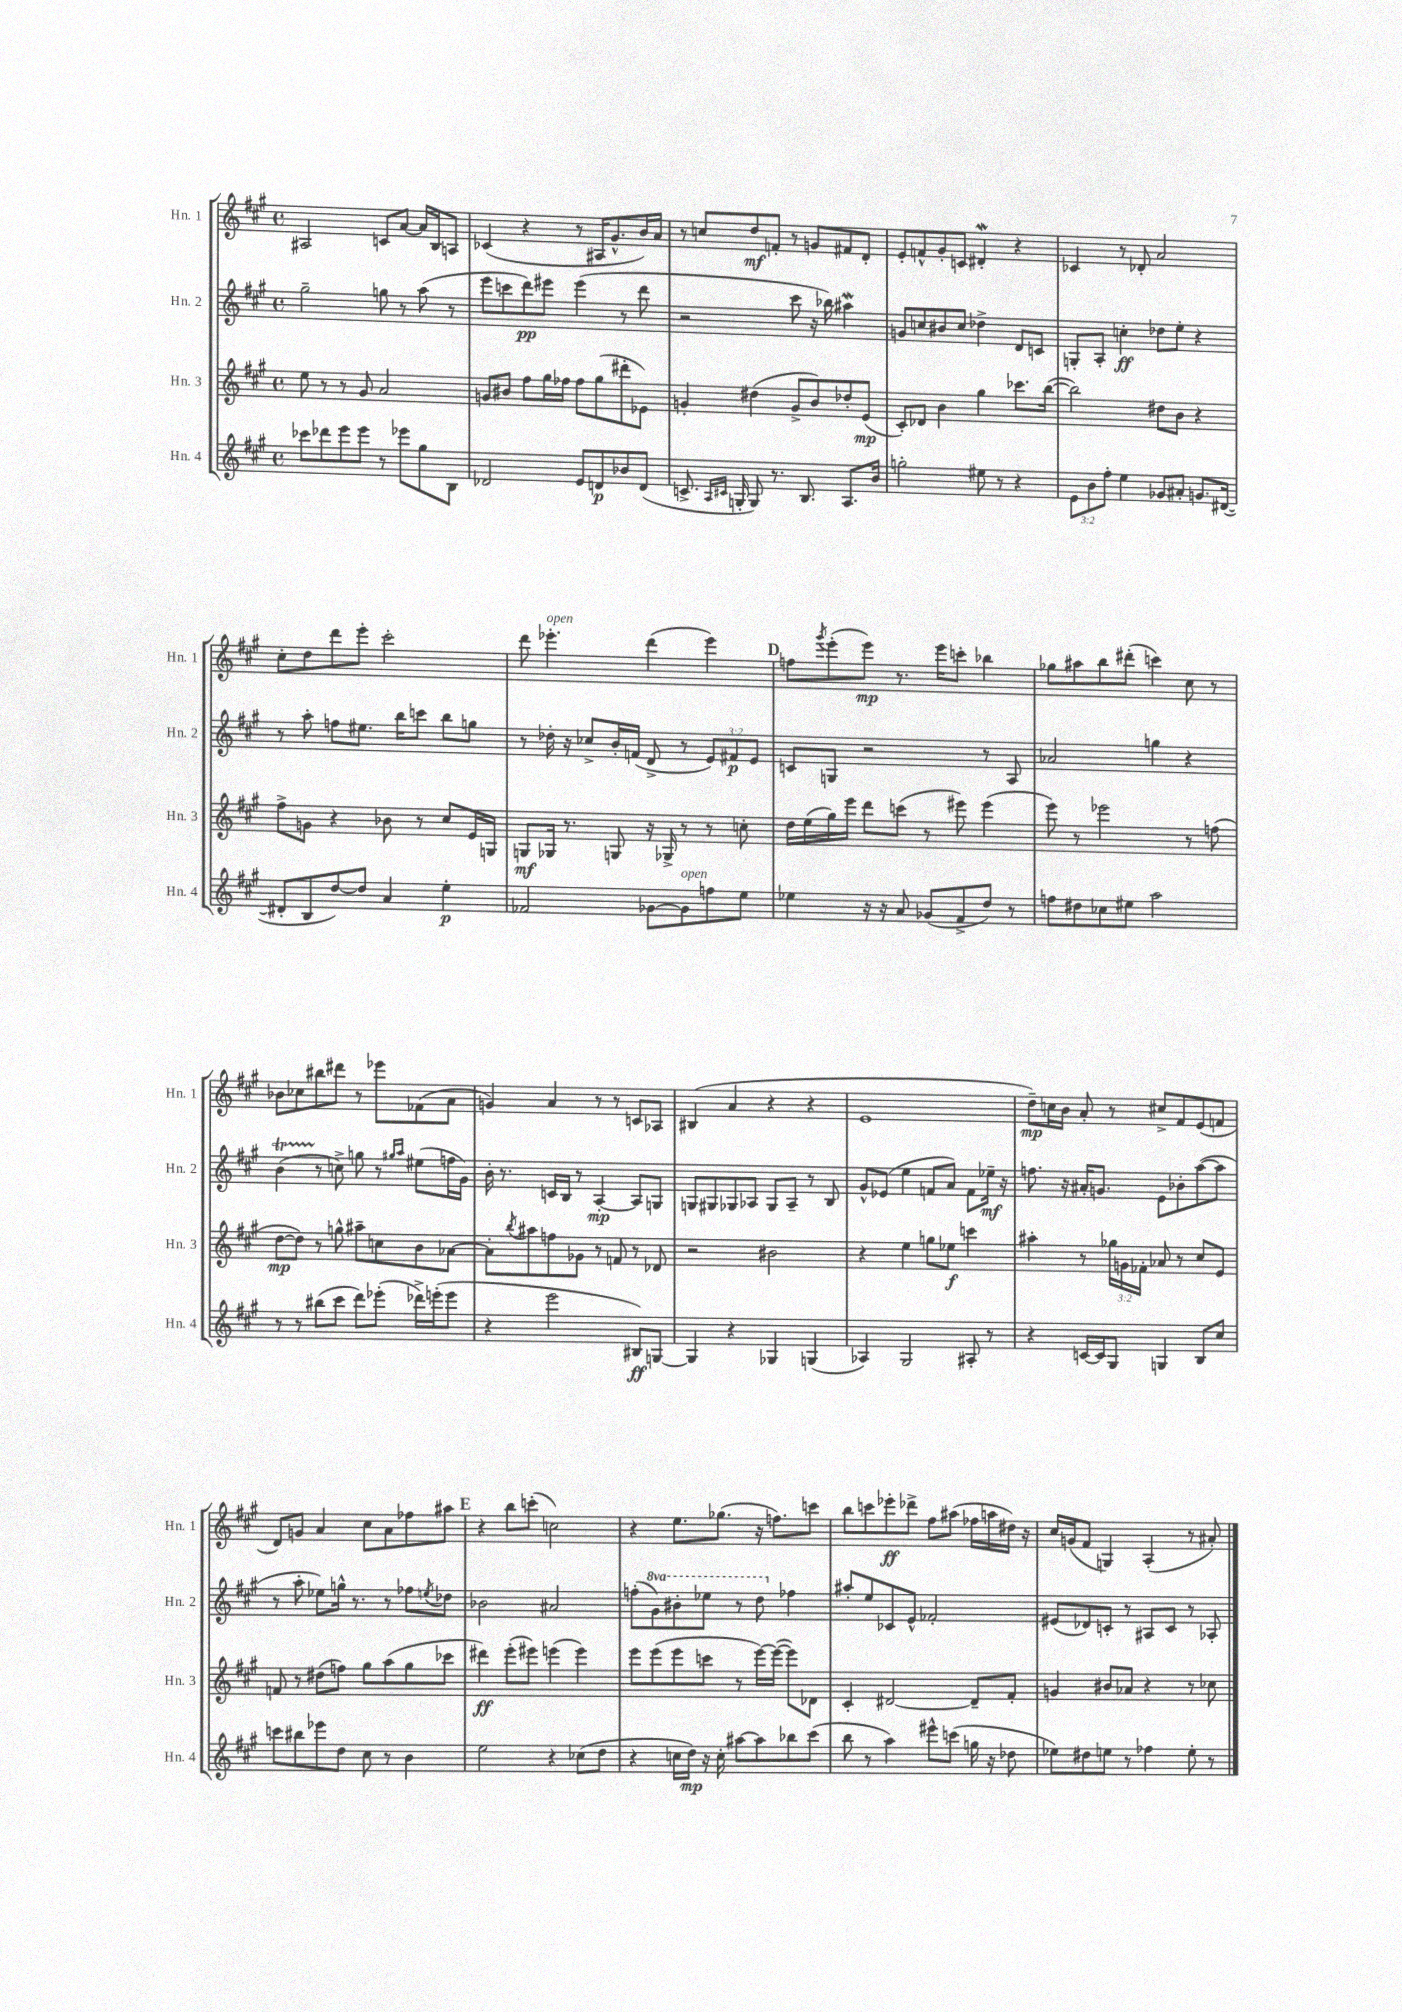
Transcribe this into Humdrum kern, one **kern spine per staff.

**kern	**kern	**kern	**kern
*staff4	*staff3	*staff2	*staff1
*clefG2	*clefG2	*clefG2	*clefG2
*k[f#c#g#]	*k[f#c#g#]	*k[f#c#g#]	*k[f#c#g#]
*M4/4	*M4/4	*M4/4	*M4/4
*met(c)	*met(c)	*met(c)	*met(c)
8ccc-\L	8ee\	2gg#~\	2A#/
8ddd-\	8r	.	.
8eee\	8r	.	.
8eee\J	8g#/	.	.
8r	2a/	8gg\	8c/L
8eee-\L	.	8r	[8a/J
8gg#\	.	(8aa\	16a/]LL
.	.	.	16B/J
8B\J	.	8r	8A/J
=	=	=	=
2d-/	8g/L	8eee\L	(4c-/
.	8b#/J	8ccc\	.
.	8ff#\L	8ddd\)	4r
.	16gg#\L	8eee#\J	.
.	16ff-\JJ	.	.
8e/L	8ff-\L	(4eee#\	8r
8d/	(8gg#\	.	16A#/LK
.	.	.	8.g#^^/
8b-/	8ddd#'\	8r	.
(8d/J	8e-\J)	8ddd\	16b/L)
.	.	.	16a/JJ
=	=	=	=
8.c^/	4g'/	2r	8r
.	.	.	8cc/L
16qqA/LL	.	.	.
16qqc#/JJ	.	.	.
16G'/	.	.	.
8G/)	(4dd#\	.	8dd/
8.r	.	.	8f'/J
.	8g^/L	8ccc#\	8r
8.B/	.	.	.
.	8b/)	16r	8g/L
.	.	16bb-\)	.
8.A/L	8dd-'/	4aa#\	8f#/
.	(8e/J	.	8d'/J
16b/Jk	.	.	.
=	=	=	=
2gg'\	8c#'/L)	8g/L	8e'/L
.	8d-/J	8cc/	8f^^/
.	4b\	8b#/	8g#'/
.	.	8cc/J	8c/J
8ee#\	4gg#\	4dd-^\	4d#'/
8r	.	.	.
4r	8.ccc-\L	8d/L	4r
.	.	8c/J	.
.	([16bb\Jk	.	.
=	=	=	=
12e\L	2bb\])	8G'/L	4c-/
12b\	.	.	.
.	.	8A'/J	.
12ff#'\J	.	.	.
4ee\	.	4cc'\	8r
.	.	.	8d-'/
8g-/L	8dd#\L	8dd-\L	2a/
8a#'/J	8b\J	8ee'\J	.
8.g/L	4r	4r	.
([16d#/Jk	.	.	.
=	=	=	=
8d#'/]L	8ff#^\L	8r	8cc#'\L
8B/	8g\J	8aa'\	8dd\
[8dd/)	4r	8ff\L	8ddd\
8dd/]J	.	8.ee#\J	8eee'\J
4a/	8b-\	.	2ccc#'\
.	.	16bb\LK	.
.	8r	8ccc\J	.
4ee'\	8cc#/L	8bb\L	.
.	16e/L	8gg\J	.
.	16G/JJ	.	.
=	=	=	=
2f-/	8G/L	8r	8ddd\
.	16G-/Jk	16dd-'\	4.eee-'\
.	8.r	16r	.
.	.	8cc-^/L	.
.	8G/	16b'/L	.
.	.	(16f/JJ	.
[8g-\L	16r	8d^/	(4ddd\
.	16G-^/	.	.
8g-\]	8r	8r	.
8ff\	8r	12e/L)	4eee-\)
.	.	12f#/	.
8ee\J	8cc'\	.	.
.	.	12e/J	.
=	=	=	=
4ee-\	16dd\LL	8c/L	8ff\L
.	(16ee\	.	.
.	.	.	8qggg#/
.	16gg#\)	8G/J	(8eee'\
.	16eee\JJ	.	.
16r	8ddd\L	2r	8eee\J)
16r	.	.	.
8a/	(8ccc\J	.	8.r
(8g-/L	8r	.	.
.	.	.	16eee\LK
8f#^/	8eee#\)	.	8ccc'\J
8dd/J)	(4eee#\	8r	4bb-\
8r	.	8A/	.
=	=	=	=
8ff\L	8eee\)	2a-/	8gg-\L
8dd#\	8r	.	8aa#\
8cc-\	2eee-\	.	8bb\
8ee#\J	.	.	(8ddd#'\J
2aa\	.	4gg\	4ccc\)
.	8r	4r	8cc#\
.	(8ff\	.	8r
=	=	=	=
8r	[8dd\L	(4b\	8b-\L
8r	8dd\]J)	.	8cc-\
(8bb#\L	8r	8r	8bb#\
8ccc#\J	8gg^^\	8cc^\)	8ddd#\J
8ddd\L)	8aa#~\L	8gg\	8r
(8eee-'\J	8cc\	8r	8eee-\L
.	.	16qqgg#/LL	.
.	.	16qqaa/JJ	.
16ddd-^\LL)	8b\	(8ee#\L	(8f-\
(16eee'\J	.	.	.
8eee\J	[8a-\J	16ff\L	8a\J
.	.	16g#\JJ)	.
=	=	=	=
4r	8a-'\]L	16b'\	4g/)
.	.	8.r	.
.	8qbb/	.	.
.	8aa#\	.	.
2eee\	8ff\	16c/LL	4a/
.	.	16B/JJ	.
.	8g-\J	8r	.
.	8r	[4A'/	8r
.	8f/	.	8r
8B#/L)	8r	8A/]L	8c/L
[8G/J	8d-/	8G/J	8A-/J
=	=	=	=
4G/]	2r	8G/L	(4B#/
.	.	8G#/	.
4r	.	8G-/	4a/
.	.	8A-/J	.
4G-/	2b#\	8G-/L	4r
.	.	8A-~/J	.
(4G/	.	8r	4r
.	.	8B/	.
=	=	=	=
4A-/)	4r	8g#^^/L	1e
.	.	(8e-/J	.
2G#/	4ee\	4ee\	.
.	8gg\L	8f/L	.
.	8ee-\J	8a/J)	.
8A#'/	4ccc\	8f\L	.
8r	.	16ee-~\Jk	.
.	.	16r	.
=	=	=	=
4r	4aa#'\	8.ff\	8dd~\L)
.	.	.	16cc\L
.	.	16r	16b\JJ
[16c/LL	8r	16a#'/LK	8a'/
16c/]J	.	8.g/J	.
8G#/J	24gg-\LL	.	8r
.	24g\	.	.
.	24f-'\JJ	.	.
4G/	8a-/	8e\L	8cc#^/L
.	8r	8b-'\	8f#/
8B/L	8cc#/L	([8aa\	(8e/
8cc#/J	8e/J	8aa\]J	8f/J
=	=	=	=
8ccc\L	8f/	8r	8d/L)
8bb#\	8r	8aa'\	8g/J
8eee-\	(8dd#\L	8ee-\L)	4a/
8dd\J	8ff\J)	16gg^^\Jk	.
.	.	8.r	.
8cc#\	8gg#\L	.	8cc#\L
8r	(8aa\	8r	8a\
4b\	8gg#\	8ff-\L	8ff-\
.	.	8qee/	.
.	8ccc-\J	8dd-\J	8aa#\J
=	=	=	=
2ee\	4ddd#\)	2b-\	4r
.	(8eee'\L	.	8bb\L
.	8eee#\J)	.	(8ccc'\J
4r	(4eee\	2a#/	2cc\)
(8cc-\L	4eee\)	.	.
8dd\J	.	.	.
=	=	=	=
4r	8eee\L	(8ff'\L	4r
.	(8eee\	8gg#\)	.
16cc\LL	8eee\	8bb#'\	8.ee\L
16dd\JJ)	.	.	.
16r	8ccc\J	8eee-\J	.
16cc'\	.	.	(8.gg-\J
[8aa#\L	8r	8r	.
8aa#\]	[16eee\LL)	8ddd\	16r
.	(16eee\_JJ	.	8.ff\L)
8bb-\	8eee\]L)	4ff-\	.
(8ccc#\J	8d-\J	.	8ccc\J
=	=	=	=
8bb\	4c#'/	8aa#'/L	8bb\L
8r	.	8ee/	8ccc\
4aa\)	[2d#/	8c-/	8eee-'\
.	.	8e^^/J	8ddd-^\J
8eee#^^\L	.	2f-'/	8ff#\L
(8ccc\J	.	.	(8aa#\J
16gg\	8d#~/]L	.	16ff-\LL
16r	.	.	16aa\
8dd-\	8f#'/J	.	16dd#\JJ)
.	.	.	16r
=	=	=	=
8ee-\L)	4g/	(8e#/L	16cc#/LL
.	.	.	(16g/J
8dd#\	.	8d-/)	8f#/J
8ee\J	8b#/L	8c'/J	4G/)
8r	8a-/J	8r	.
4ff-\	4r	8A#/L	(4A'/
.	.	8c/J	.
8ee'\	8r	8r	8r
8r	8cc-\	8A-'/	8a#'/)
==	==	==	==
*-	*-	*-	*-
